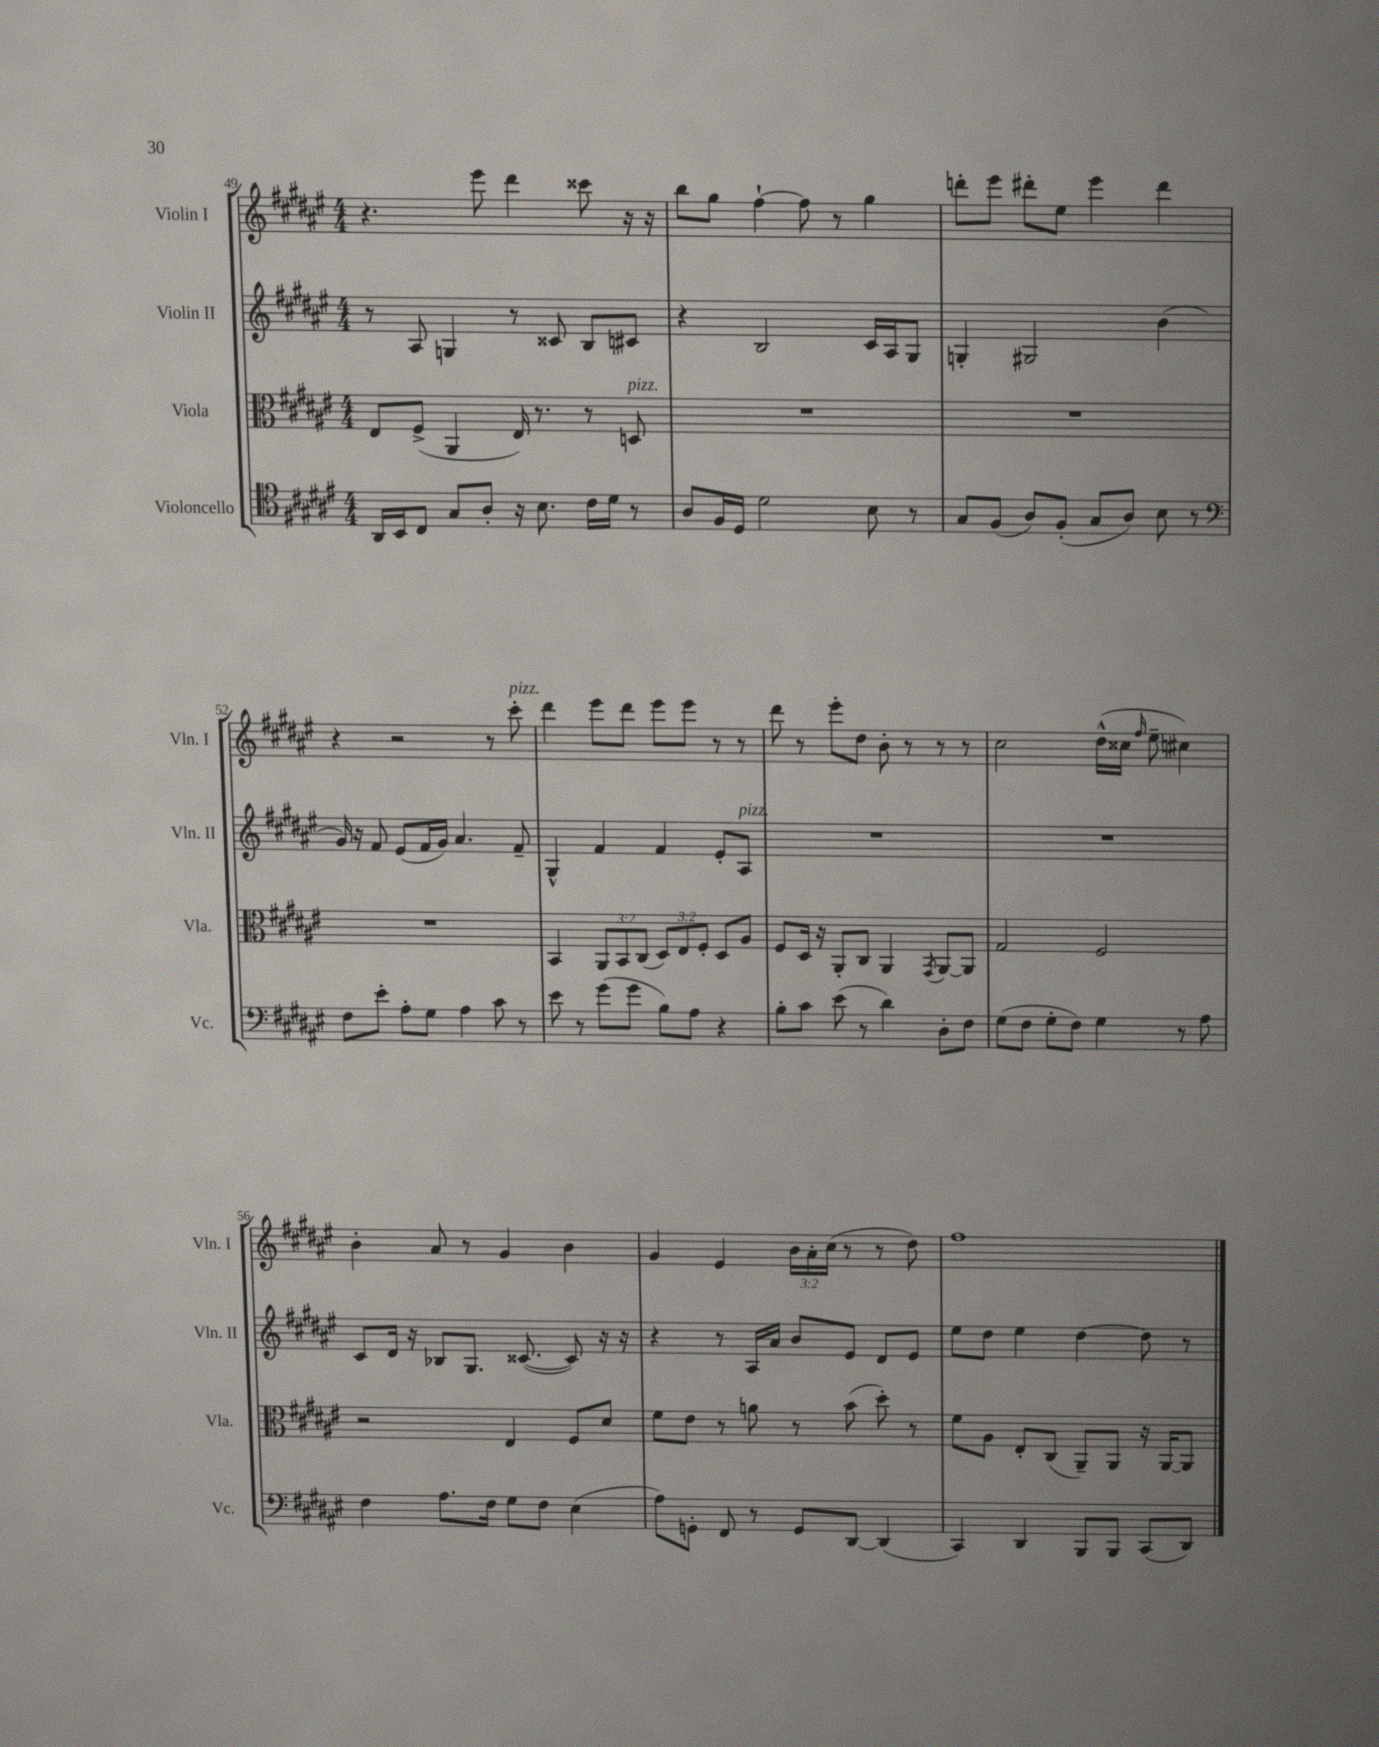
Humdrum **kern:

**kern	**kern	**kern	**kern
*part4	*part3	*part2	*part1
*staff4	*staff3	*staff2	*staff1
*I"Violoncello	*I"Viola	*I"Violin II	*I"Violin I
*I'Vc.	*I'Vla.	*I'Vln. II	*I'Vln. I
*clefC4	*clefC3	*clefG2	*clefG2
*k[f#c#g#d#a#e#]	*k[f#c#g#d#a#e#]	*k[f#c#g#d#a#e#]	*k[f#c#g#d#a#e#]
*M4/4	*M4/4	*M4/4	*M4/4
=49	=49	=49	=49
16AA#/LL	8E#/L	8r	4.r
16BB/J	.	.	.
8C#/J	(8F#^/J	8A#/	.
8G#/L	4AA#/	4Gn/	.
8A#'/J	.	.	8eee#\
16r	16E#/)	8r	4ddd#\
8.B\	8.r	.	.
.	.	8c##X/	.
16c#\LL	8r	8B/L	8ccc##X\
16d#\JJ	.	.	.
!	!LO:TX:a:i:t=pizz.	!	!
8r	8Dn/	8c#X/J	16r
.	.	.	16r
=50	=50	=50	=50
8A#/L	1r	4r	8bb\L
16F#/L	.	.	8gg#\J
16D#/JJ	.	.	.
2d#\	.	2B/	[4ff#`\
.	.	.	8ff#\]
.	.	.	8r
8B\	.	16c#/LL	4gg#\
.	.	16A#/J	.
8r	.	8G#/J	.
=51	=51	=51	=51
8G#/L	1r	4Gn'/	8dddn'\L
(8F#/J	.	.	8eee#\J
8A#/L)	.	2G#X/	8ddd#X'\L
(8F#'/J	.	.	8ee#\J
8G#/L	.	.	4eee#\
8A#/J)	.	.	.
8B\	.	(4b\	4ddd#\
8r	.	.	.
!!LO:LB:g=z
=52	=52	=52	=52
*clefF4	*	*	*
8F#\L	1r	16g#/)	4r
.	.	16r	.
8e#'\J	.	8f#/	.
8A#'\L	.	(8e#/L	2r
8G#\J	.	16f#/L	.
.	.	16g#/JJ)	.
4A#\	.	4.a#/	.
8c#\	.	.	8r
!	!	!	!LO:TX:a:i:t=pizz.
8r	.	8f#~/	8ccc#'\
=53	=53	=53	=53
8e#\	4BB/	4G#^^/	4ddd#\
8r	.	.	.
(8g#\L	12AA#/L	4f#/	8eee#\L
.	12BB/	.	.
8g#\J	.	.	8ddd#\J
.	(12C#/J	.	.
8B\L)	12D#/L)	4f#/	8eee#\L
.	12E#/	.	.
8A#\J	.	.	8eee#\J
.	12F#'/J	.	.
4r	8D#/L	8e#'/L	8r
!	!	!LO:TX:a:i:t=pizz.	!
.	8A#/J	8A#/J	8r
=54	=54	=54	=54
8B'\L	8F#/L	1r	8ddd#\
8c#\J	16D#/Jk	.	8r
.	16r	.	.
(8e#\	8AA#'/L	.	8eee#'\L
8r	8C#/J	.	8dd#\J
4d#\)	4AA#/	.	8b'\
.	.	.	8r
.	8qGG#/	.	.
8D#'\L	[8AA#/L	.	8r
8F#\J	8AA#/J]	.	8r
=55	=55	=55	=55
(8G#\L	2G#/	1r	2cc#\
8F#\J	.	.	.
8G#'\L	.	.	.
8F#\J)	.	.	.
4G#\	2F#/	.	(16dd#^^\LL
.	.	.	16cc##X\JJ
.	.	.	16qqff#/
.	.	.	8ee#~\
8r	.	.	4cc#X\)
8A#\	.	.	.
!!LO:LB:g=z
=56	=56	=56	=56
4F#\	2r	8c#/L	4b'\
.	.	16d#/Jk	.
.	.	16r	.
8.A#\L	.	8B-X/L	8a#/
.	.	8.G#/J	8r
16F#\Jk	.	.	.
8G#\L	4E#/	.	4g#/
.	.	([8.c##X/	.
8F#\J	.	.	.
(4E#\	8F#/L	8c##/])	4b\
.	8d#/J	16r	.
.	.	16r	.
=57	=57	=57	=57
8A#\L)	8f#\L	4r	4g#/
8GGn'\J	8e#\J	.	.
8FF#/	8r	8r	4e#/
8r	8an\	16A#/LL	.
.	.	16a#/JJ	.
8GG/L	8r	8b/L	24b\LL
.	.	.	24a#'\
.	.	.	(24cc#\JJ
[8DD#/J	(8b\	8e#/J	8r
(4DD#/]	8dd#'\)	8d#/L	8r
.	8r	8e#/J	8dd#\)
=58	=58	=58	=58
4CC#/)	8f#\L	8ee#\L	1ff#
.	8A#\J	8dd#\J	.
4DD#/	8E#'/L	4ee#\	.
.	(8C#/J	.	.
8BBB/L	8AA#~/L)	[4dd#\	.
8BBB/J	8AA#/J	.	.
(8CC#/L	16r	8dd#\]	.
.	[16AA#/KL	.	.
8DD#/J)	8AA#/J]	8r	.
==	==	==	==
*-	*-	*-	*-
